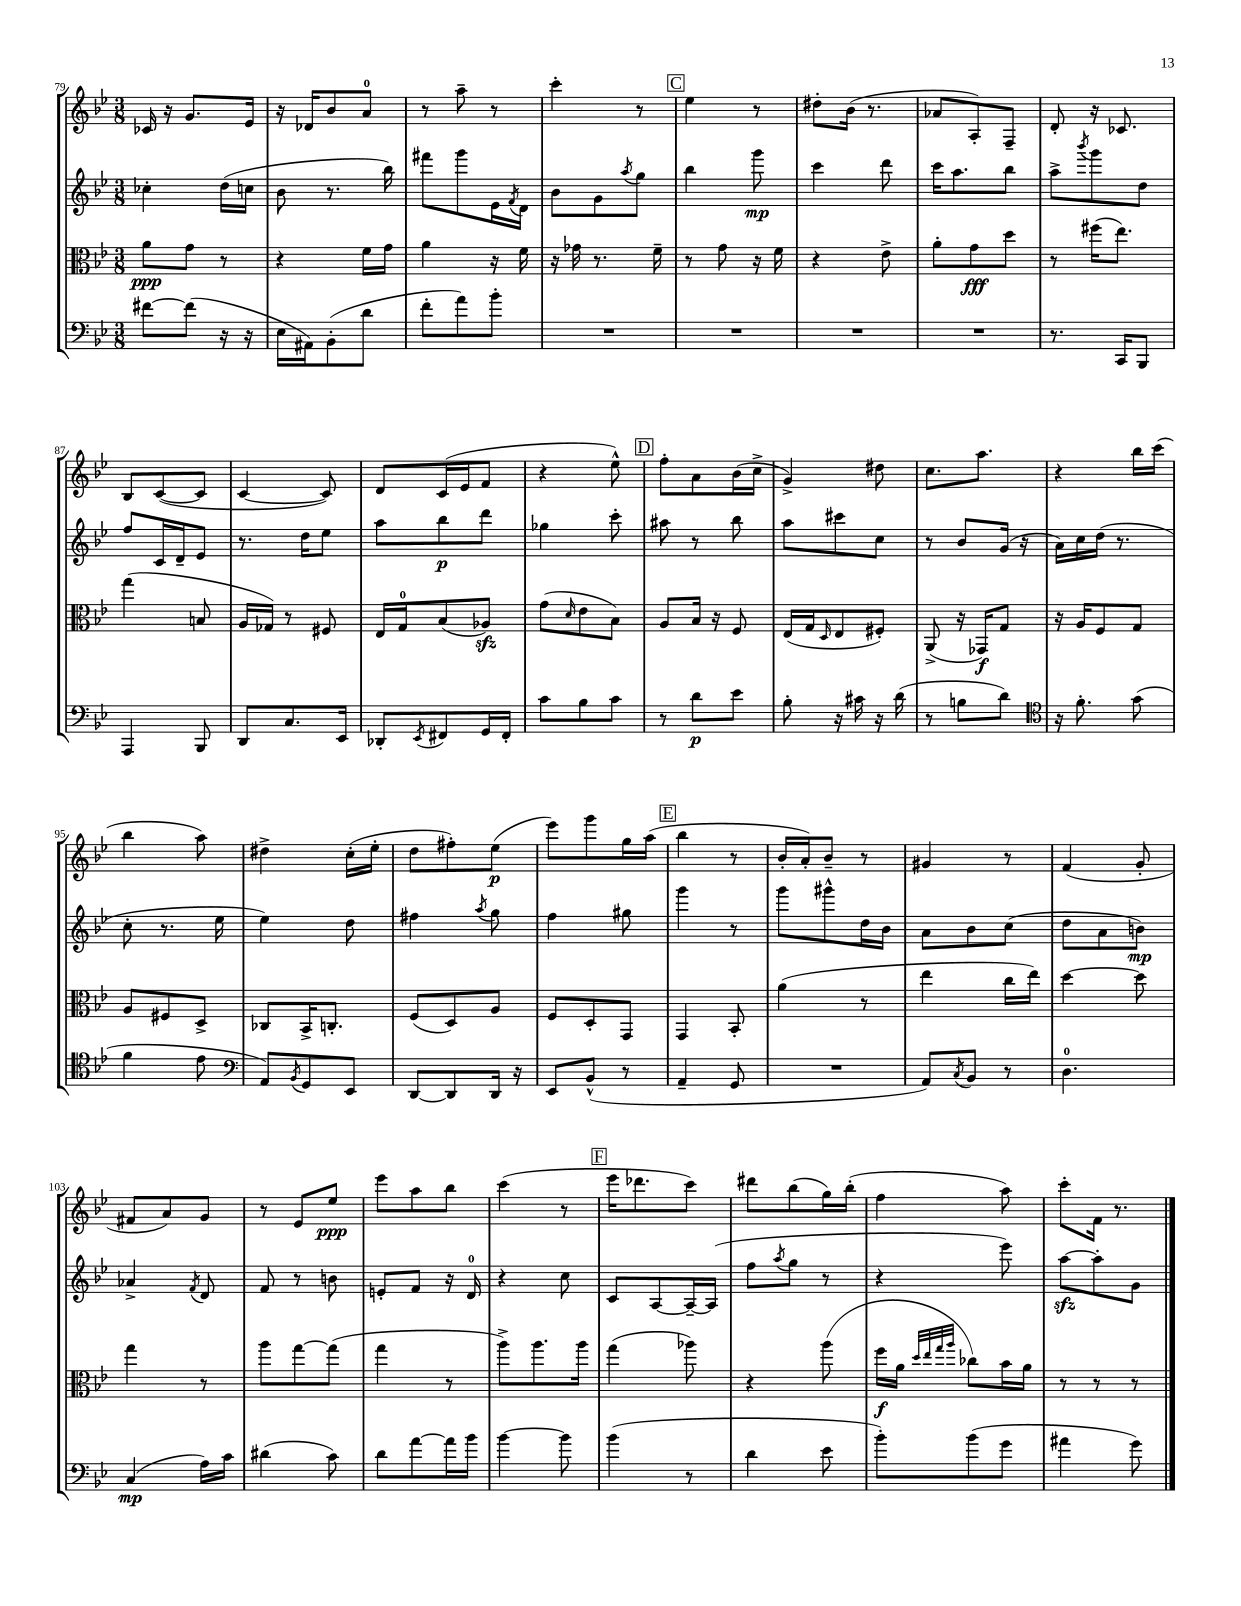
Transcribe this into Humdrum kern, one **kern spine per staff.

**kern	**dynam	**kern	**dynam	**kern	**dynam	**kern	**dynam
*part4	*part4	*part3	*part3	*part2	*part2	*part1	*part1
*staff4	*staff4	*staff3	*staff3	*staff2	*staff2	*staff1	*staff1
*clefF4	*	*clefC3	*	*clefG2	*	*clefG2	*
*k[b-e-]	*	*k[b-e-]	*	*k[b-e-]	*	*k[b-e-]	*
*M3/8	*	*M3/8	*	*M3/8	*	*M3/8	*
=79	=79	=79	=79	=79	=79	=79	=79
[8f#X\L	.	8a\L	ppp	4cc-X'\	.	16c-X/	.
.	.	.	.	.	.	16r	.
(8f#\J]	.	8g\J	.	.	.	8.g/L	.
16r	.	8r	.	(16dd\LL	.	.	.
16r	.	.	.	16ccn\JJ	.	16e-/Jk	.
=80	=80	=80	=80	=80	=80	=80	=80
16E-\LL	.	4r	.	8b-\	.	16r	.
16AA#X\J)	.	.	.	.	.	16d-X/KL	.
(8BB-'\	.	.	.	8.r	.	8b-/	.
8d\J	.	16f\LL	.	.	.	8a/J	.
.	.	16g\JJ	.	16bb-\)	.	.	.
=81	=81	=81	=81	=81	=81	=81	=81
8f'\L	.	4a\	.	8fff#X\L	.	8r	.
8a\)	.	.	.	8ggg\	.	8aa~\	.
8b-'\J	.	16r	.	16e-\L	.	8r	.
.	.	.	.	8qf/	.	.	.
.	.	16f\	.	16d\JJ	.	.	.
=82	=82	=82	=82	=82	=82	=82	=82
4.r	.	16r	.	8b-\L	.	4ccc'\	.
.	.	16g-X\	.	.	.	.	.
.	.	8.r	.	8g\	.	.	.
.	.	.	.	8qaa/	.	.	.
.	.	.	.	8gg\J	.	8r	.
.	.	16f~\	.	.	.	.	.
!!LO:REH:place=s1:t=C
=83	=83	=83	=83	=83	=83	=83	=83
4.r	.	8r	.	4bb-\	.	4ee-\	.
.	.	8g\	.	.	.	.	.
.	.	16r	.	8ggg\	mp	8r	.
.	.	16f\	.	.	.	.	.
=84	=84	=84	=84	=84	=84	=84	=84
4.r	.	4r	.	4ccc\	.	8dd#X'\L	.
.	.	.	.	.	.	(16b-\Jk	.
.	.	.	.	.	.	8.r	.
.	.	8e-^\	.	8ddd\	.	.	.
=85	=85	=85	=85	=85	=85	=85	=85
4.r	.	8a'\L	.	16ccc\KL	.	8a-X/L	.
.	.	.	.	8.aa\	.	.	.
.	.	8g\	fff	.	.	8A'/)	.
.	.	8dd\J	.	8bb-\J	.	8F~/J	.
=86	=86	=86	=86	=86	=86	=86	=86
8.r	.	8r	.	8aa^\L	.	8d'/	.
.	.	.	.	8qbbb-/	.	.	.
.	.	(16ff#X\KL	.	8ggg\	.	16r	.
16CC/KL	.	8.ee-\J)	.	.	.	8.c-X/	.
8BBB-/J	.	.	.	8dd\J	.	.	.
!!LO:LB:g=z
=87	=87	=87	=87	=87	=87	=87	=87
4AAA/	.	(4gg\	.	8ff/L	.	8B-/L	.
.	.	.	.	16c/L	.	([8c/	.
.	.	.	.	16d~/J	.	.	.
8BBB-/	.	8Bn/	.	8e-/J	.	8c/J]	.
=88	=88	=88	=88	=88	=88	=88	=88
8DD/L	.	16A/LL	.	8.r	.	[4c/	.
.	.	16G-X/JJ)	.	.	.	.	.
8.C/	.	8r	.	.	.	.	.
.	.	.	.	16dd\KL	.	.	.
.	.	8F#X/	.	8ee-\J	.	8c/])	.
16EE-/Jk	.	.	.	.	.	.	.
=89	=89	=89	=89	=89	=89	=89	=89
8DD-X'/L	.	16E-/LL	.	8aa\L	.	8d/L	.
.	.	16G/J	.	.	.	.	.
8qEE-/	.	.	.	.	.	.	.
8FF#X/	.	(8B-/	.	8bb-\	p	(16c/L	.
.	.	.	.	.	.	16e-/J	.
16GG/L	.	8A-Xzz/J)	.	8ddd\J	.	8f/J	.
16FF#'/JJ	.	.	.	.	.	.	.
=90	=90	=90	=90	=90	=90	=90	=90
8c\L	.	(8g\L	.	4gg-X\	.	4r	.
.	.	16qqd/	.	.	.	.	.
8B-\	.	8e-\	.	.	.	.	.
8c\J	.	8B-\J)	.	8ccc'\	.	8ee-^^\)	.
!!LO:REH:place=s1:t=D
=91	=91	=91	=91	=91	=91	=91	=91
8r	.	8A/L	.	8aa#X\	.	8ff'\L	.
8d\L	p	16B-/Jk	.	8r	.	8a\	.
.	.	16r	.	.	.	.	.
8e-\J	.	8F/	.	8bb-\	.	(16b-\L	.
.	.	.	.	.	.	16cc^\JJ	.
=92	=92	=92	=92	=92	=92	=92	=92
8B-'\	.	(16E-/LL	.	8aa\L	.	4g^/)	.
.	.	16G/J	.	.	.	.	.
.	.	16qqD/	.	.	.	.	.
16r	.	8E-/	.	8ccc#X\	.	.	.
16c#X\	.	.	.	.	.	.	.
16r	.	8F#X'/J)	.	8cc\J	.	8dd#X\	.
(16d\	.	.	.	.	.	.	.
=93	=93	=93	=93	=93	=93	=93	=93
8r	.	(8AA^/	.	8r	.	8.cc\L	.
8Bn\L	.	16r	.	8b-/L	.	.	.
.	.	16GG-X/KL)	f	.	.	8.aa\J	.
8d\J)	.	8G/J	.	(16g/Jk	.	.	.
.	.	.	.	16r	.	.	.
=94	=94	=94	=94	=94	=94	=94	=94
*clefC4	*	*	*	*	*	*	*
16r	.	16r	.	16a\LL)	.	4r	.
8.f'\	.	16A/KL	.	16cc\	.	.	.
.	.	8F/	.	(16dd\JJ	.	.	.
.	.	.	.	8.r	.	.	.
(8g\	.	8G/J	.	.	.	16bb-\LL	.
.	.	.	.	.	.	(16ccc\JJ	.
!!LO:LB:g=z
=95	=95	=95	=95	=95	=95	=95	=95
4f\	.	8A/L	.	8cc'\	.	4bb-\	.
.	.	8F#X/	.	8.r	.	.	.
8e-\	.	8D^/J	.	.	.	8aa\)	.
.	.	.	.	16ee-\	.	.	.
=96	=96	=96	=96	=96	=96	=96	=96
*clefF4	*	*	*	*	*	*	*
8AA/L)	.	8C-X/L	.	4ee-\)	.	4dd#X^\	.
8qBB-/	.	.	.	.	.	.	.
8GG/	.	16BB-^/K	.	.	.	.	.
.	.	8.Cn'/J	.	.	.	.	.
8EE-/J	.	.	.	8dd\	.	(16cc'\LL	.
.	.	.	.	.	.	16ee-'\JJ	.
=97	=97	=97	=97	=97	=97	=97	=97
[8DD/L	.	(8F/L	.	4ff#X\	.	8dd\L	.
8DD/]	.	8D/)	.	.	.	8ff#X'\)	.
.	.	.	.	8qaa/	.	.	.
16DD/Jk	.	8A/J	.	8gg\	.	(8ee-\J	p
16r	.	.	.	.	.	.	.
=98	=98	=98	=98	=98	=98	=98	=98
8EE-/L	.	8F/L	.	4ff\	.	8eee-\L)	.
(8BB-^^/J	.	8D'/	.	.	.	8ggg\	.
8r	.	8GG/J	.	8gg#X\	.	16gg\L	.
.	.	.	.	.	.	(16aa\JJ	.
!!LO:REH:place=s1:t=E
=99	=99	=99	=99	=99	=99	=99	=99
4AA~/	.	4GG/	.	4ggg\	.	4bb-\	.
8GG/	.	8BB-'/	.	8r	.	8r	.
=100	=100	=100	=100	=100	=100	=100	=100
4.r	.	(4a\	.	8ggg\L	.	16b-'/LL	.
.	.	.	.	.	.	16a'/J)	.
.	.	.	.	8ggg#X^^\	.	8b-~/J	.
.	.	8r	.	16dd\L	.	8r	.
.	.	.	.	16b-\JJ	.	.	.
=101	=101	=101	=101	=101	=101	=101	=101
8AA/L)	.	4ee-\	.	8a\L	.	4g#X/	.
8qC/	.	.	.	.	.	.	.
8BB-/J	.	.	.	8b-\	.	.	.
8r	.	16cc\LL	.	(8cc\J	.	8r	.
.	.	16ee-\JJ)	.	.	.	.	.
=102	=102	=102	=102	=102	=102	=102	=102
4.D\	.	[4dd\	.	8dd\L	.	(4f/	.
.	.	.	.	8a\	.	.	.
.	.	8dd\]	.	8bn\J)	mp	8g'/	.
!!LO:LB:g=z
=103	=103	=103	=103	=103	=103	=103	=103
(4C/	mp	4gg\	.	4a-X^/	.	8f#X/L	.
.	.	.	.	.	.	8a/)	.
.	.	.	.	8qf/	.	.	.
16A\LL)	.	8r	.	8d/	.	8g/J	.
16c\JJ	.	.	.	.	.	.	.
=104	=104	=104	=104	=104	=104	=104	=104
(4d#X\	.	8aa\L	.	8f/	.	8r	.
.	.	[8gg\	.	8r	.	8e-/L	.
8c\)	.	(8gg\J]	.	8bn\	.	8ee-/J	ppp
=105	=105	=105	=105	=105	=105	=105	=105
8d\L	.	4gg\	.	8en'/L	.	8eee-\L	.
[8a\	.	.	.	8f/J	.	8aa\	.
16a\L]	.	8r	.	16r	.	8bb-\J	.
16b-\JJ	.	.	.	16d/	.	.	.
=106	=106	=106	=106	=106	=106	=106	=106
[4b-\	.	8aa^\L)	.	4r	.	(4ccc\	.
.	.	8.aa\	.	.	.	.	.
8b-\]	.	.	.	8cc\	.	8r	.
.	.	16aa\Jk	.	.	.	.	.
!!LO:REH:place=s1:t=F
=107	=107	=107	=107	=107	=107	=107	=107
(4b-\	.	(4gg\	.	8c/L	.	16eee-\KL	.
.	.	.	.	.	.	8.ddd-X\	.
.	.	.	.	[8A/	.	.	.
8r	.	8aa-X\)	.	16A~/L_	.	8ccc\J)	.
.	.	.	.	(16A/JJ]	.	.	.
=108	=108	=108	=108	=108	=108	=108	=108
4d\	.	4r	.	8ff\L	.	8ddd#X\L	.
.	.	.	.	8qaa/	.	.	.
.	.	.	.	8gg\J	.	(8bb-\	.
8e-\	.	(8aa\	.	8r	.	16gg\L)	.
.	.	.	.	.	.	(16bb-'\JJ	.
=109	=109	=109	=109	=109	=109	=109	=109
8b-'\L)	.	16ff\LL	f	4r	.	4ff\	.
.	.	16a\JJ	.	.	.	.	.
.	.	32qqdd/LLL	.	.	.	.	.
.	.	32qqee-/	.	.	.	.	.
.	.	32qqgg/	.	.	.	.	.
.	.	32qqaa/JJJ	.	.	.	.	.
(8b-\	.	8cc-X\L)	.	.	.	.	.
8g\J	.	16b-\L	.	8eee-\)	.	8aa\)	.
.	.	16a\JJ	.	.	.	.	.
=110	=110	=110	=110	=110	=110	=110	=110
4a#X\	.	8r	.	[8aazz\L	.	8ccc'\L	.
.	.	8r	.	8aa'\]	.	16f\Jk	.
.	.	.	.	.	.	8.r	.
8g\)	.	8r	.	8g\J	.	.	.
==	==	==	==	==	==	==	==
*-	*-	*-	*-	*-	*-	*-	*-
